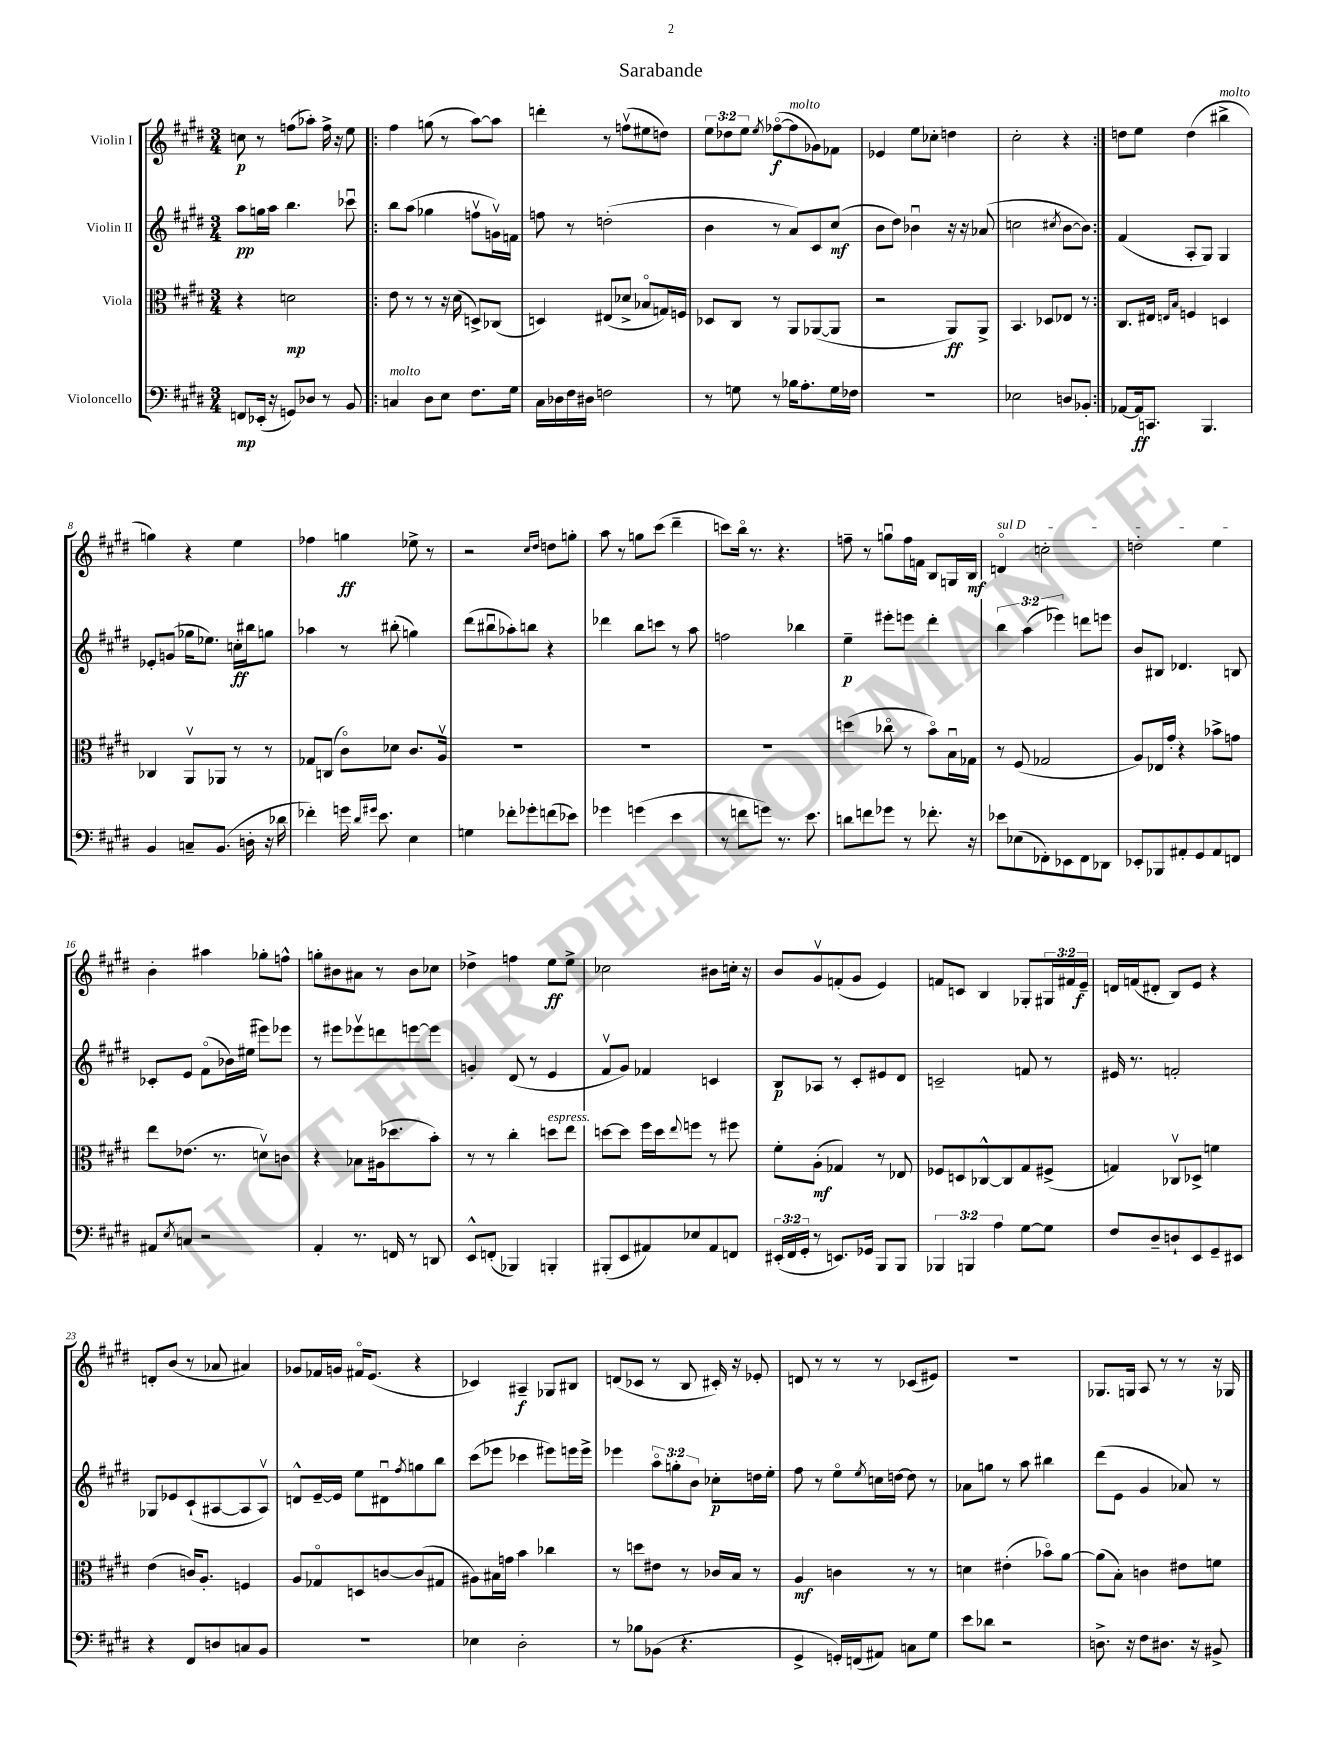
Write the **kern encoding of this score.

**kern	**kern	**kern	**kern
*staff4	*staff3	*staff2	*staff1
*clefF4	*clefC3	*clefG2	*clefG2
*k[f#c#g#d#]	*k[f#c#g#d#]	*k[f#c#g#d#]	*k[f#c#g#d#]
*M3/4	*M3/4	*M3/4	*M3/4
8FF	4r	8aa	8cc
(16EE-'	.	16gg	8r
16r	.	16aa	.
8GG)	2d	4.bb	(8ff
8D-	.	.	8aa-')
8r	.	.	16ff^
.	.	.	16r
8BB	.	8ccc-u	8ee
=!|:	=!|:	=!|:	=!|:
4C	8e	8bb	4ff#
.	8r	(8aa	.
8D#	8r	4gg-	(8gg
8E	16r	.	8r
.	(16d#	.	.
8.F#	8D^)	8ffv	[8aa)
.	(8C-	16gv)	8aa]
16G#	.	16f	.
=	=	=	=
16C#	4D)	8ff	4ddd'
16D-	.	.	.
16F#	.	8r	.
16D#	.	.	.
2F	(8E#	(2dd'	8r
.	8d-^	.	(8ffv
.	8B-o	.	8ee#
.	16G)	.	8dd)
.	16F	.	.
=	=	=	=
8r	8D-	4b	12ee
.	.	.	12dd-
8G	8C#	.	.
.	.	.	12ee
.	.	.	8qee
8r	8r	8r	([8ff-o
16B-	8AA	8a)	8ff-]
8.A'	.	.	.
.	([8AA-	8c#	8g-)
16G	8AA-]	(8cc#	8f-
16F-	.	.	.
=	=	=	=
2.r	2r	8b	4e-
.	.	8dd#)	.
.	.	4b-u	8ee
.	.	.	8cc-'
.	8AA)	16r	4dd
.	.	16r	.
.	8AA^	(8a-	.
=	=	=	=
2E-	4.BB	2cc	2cc#'
.	8D-	.	.
.	.	8qcc#	.
8D	8E-	[8b	4r
8BB-'	8r	8b])	.
=:|!	=:|!	=:|!	=:|!
[8AA-	8.C#	(4f#	8dd
16AA-]	.	.	8ee
8.CC	16E#	.	.
.	16qqE	.	.
.	16qqB	.	.
.	4F	8A'	(4dd
4.BBB	.	8G#)	.
.	4D	4G#	4bb#^
=	=	=	=
4BB	4C-	8e-'	4gg)
.	.	(8g	.
8C~	8AAv	16gg-	4r
.	.	8.ee-)	.
(8.BB	8AA-	.	.
.	8r	16cc'	4ee
16D'	.	16bb#	.
16r	8r	8gg	.
16d-	.	.	.
=	=	=	=
4f-')	8G-	4aa-	4ff-
.	(8C	.	.
16g	8c#o)	8r	4gg
16qqd#	.	.	.
16qqg#	.	.	.
8.e	.	.	.
.	8d-	(8bb#'	.
4E	8.c#	4gg)	8ee-^
.	.	.	8r
.	16Av	.	.
=	=	=	=
4G	2.r	(8ddd#	2r
.	.	8bb#u	.
8f-'	.	8aa-')	.
8g-'	.	8bb	.
.	.	.	16qqcc#
.	.	.	16qqdd#
(8f	.	4r	8dd
8e-)	.	.	8gg'
=	=	=	=
4g-	2.r	4ddd-	8aa
.	.	.	8r
(4g	.	8bb	8gg
.	.	8ccc	(8ccc#
4e	.	8r	4ddd#~
.	.	8aa	.
=	=	=	=
8r	2.r	2ff	8ccc)
8f	.	.	16bbo
.	.	.	8.r
8g)	.	.	.
8.r	.	.	4.r
.	.	4bb-	.
8.e	.	.	.
=	=	=	=
8d	(4dd	4ee~	8ff~
8f	.	.	8r
8g-	8cc-o	8eee#'	8ggu
8r	8r	8eee	16ff
.	.	.	16f
8.f-'	8bo)	4ddd#'	8B
.	16Bu	.	16G
16r	16G-	.	16B
=	=	=	=
8e-	8r	6bb	4do
(8E-	(8F#	.	.
.	.	(6aa	.
8FF-')	2G-	.	2cc'
.	.	6eee-)	.
8EE-	.	.	.
8FF-	.	8ddd	.
8DD-	.	8eee	.
=	=	=	=
8EE-'	8A)	8b	2dd'
8BBB-	16E-	8B#	.
.	16g#'	.	.
8AA#'	4r	4.d-	.
8GG#	.	.	.
8AA#	8b-^	.	4ee
8FF	8g	8B	.
=	=	=	=
8AA#	8ee	8c-'	4b'
8qE	.	.	.
8C	(8.e-	8e	.
2r	.	(8f#o	4aa#
.	8.r	.	.
.	.	16b-)	.
.	.	(16ee#	.
.	8dv)	8eee#)	8gg-'
.	8c	8eee-	8ff^^
=	=	=	=
4AA'	4r	8r	8gg'
.	.	8eee#	8b#
8.r	8B-	8eee-v	8a#
.	(16A#	8ddd	8r
16FF	8.dd-	.	.
8r	.	[8eee	8b#
8DD	8b')	8eee]	8cc-
=	=	=	=
8EE^^	8r	4g'	4dd-^
(8FF'	8r	.	.
4BBB-)	4cc#'	(8d#	4ff
.	.	8r	.
4BBB'	8dd	4e	8ee
.	8ee	.	8ee^
=	=	=	=
(8BBB#'	[8dd	8f#v	2cc-
8EE	8dd]	8g#)	.
8AA#)	16ff#	4f-	.
.	16dd	.	.
.	8qqee	.	.
8E-	8ff	.	.
8AA#	8r	4c	8b#
8FF	8ff#	.	16cc'
.	.	.	16r
=	=	=	=
(24EE#'	8f#'	8B	8b
24FF#	.	.	.
24GG#'	.	.	.
8r	(8A'	8A-	8g#v
8.EE)	4G-)	8r	(8f'
.	.	8c#'	8g#
16GG-	.	.	.
8BBB	8r	8e#	4e)
8BBB	8E-	8d#	.
=	=	=	=
6BBB-	8F-	2c~	8f
.	8D	.	8c
6BBB	.	.	.
.	[8C-^^	.	4B
6A	.	.	.
.	8C-]	.	.
[8G#	8G#	8f	8G-'
8G#]	(8F#^	8r	24G#
.	.	.	24f#
.	.	.	24e~
=	=	=	=
8F#	4G)	16e#	16d
.	.	8.r	(16f
8D#~	.	.	8d#'
8D`	8C-v	2f'	8B)
8EE	8D-^	.	8e
8GG#~	4f	.	4r
8EE#	.	.	.
=	=	=	=
4r	(4e	8G-	8d'
.	.	8e-	(8b
8FF#	16c)	(8c#`	8r
.	8.A'	.	.
8D	.	[8A#	8a-
8C	4F	8A#]	4a#)
8BB	.	8A#v)	.
=	=	=	=
2.r	8A	8d^^	8g-
.	8G-o	[16e~	16f-
.	.	16e]	16g
.	8D	8ee	16f#o
.	.	.	(8.e
.	[8c	8d#u	.
.	.	8qff#	.
.	(8c]	8gg	4r
.	8G#	8bb	.
=	=	=	=
4E-	8A#)	(8ccc#	4c-)
.	16B#	8eee-	.
.	16g	.	.
2D#'	4b	4ccc-	4A#~
.	4cc-	8eee#)	8G-
.	.	16eee	8B#
.	.	16eee^	.
=	=	=	=
8r	8r	4eee-	(8d
8B-	8dd	.	8c-
(8BB-	8e#	12aao	8r
.	.	12gg'	.
4.r	8r	.	8B
.	.	12b	.
.	16c-	8cc-'	16c#')
.	16B	.	16r
.	8r	16dd	8e-'
.	.	16ee'	.
=	=	=	=
4GG#^	4A	8ff#	8d
.	.	8r	8r
16GG')	4c	8eeo	8r
(16FF	.	.	.
.	.	8qee	.
8AA#)	.	16cc	8r
.	.	[16dd	.
8C	8r	8dd]	(8c-
8G#	8r	8r	8e#)
=	=	=	=
8e	4d	8a-	2.r
8d-	.	8gg	.
2r	(4e#'	8r	.
.	.	8aa	.
.	8b-o)	4bb#	.
.	[8a	.	.
=	=	=	=
8.D^	(8a]	(8ddd#	8.G-
.	8B')	8e	.
16r	.	.	16G
8F#	4c	4g#	8A
8.D#	.	.	8r
.	8e#	8a-)	8r
16r	.	.	.
8BB#^	8f	8r	16r
.	.	.	16G-
==	==	==	==
*-	*-	*-	*-
